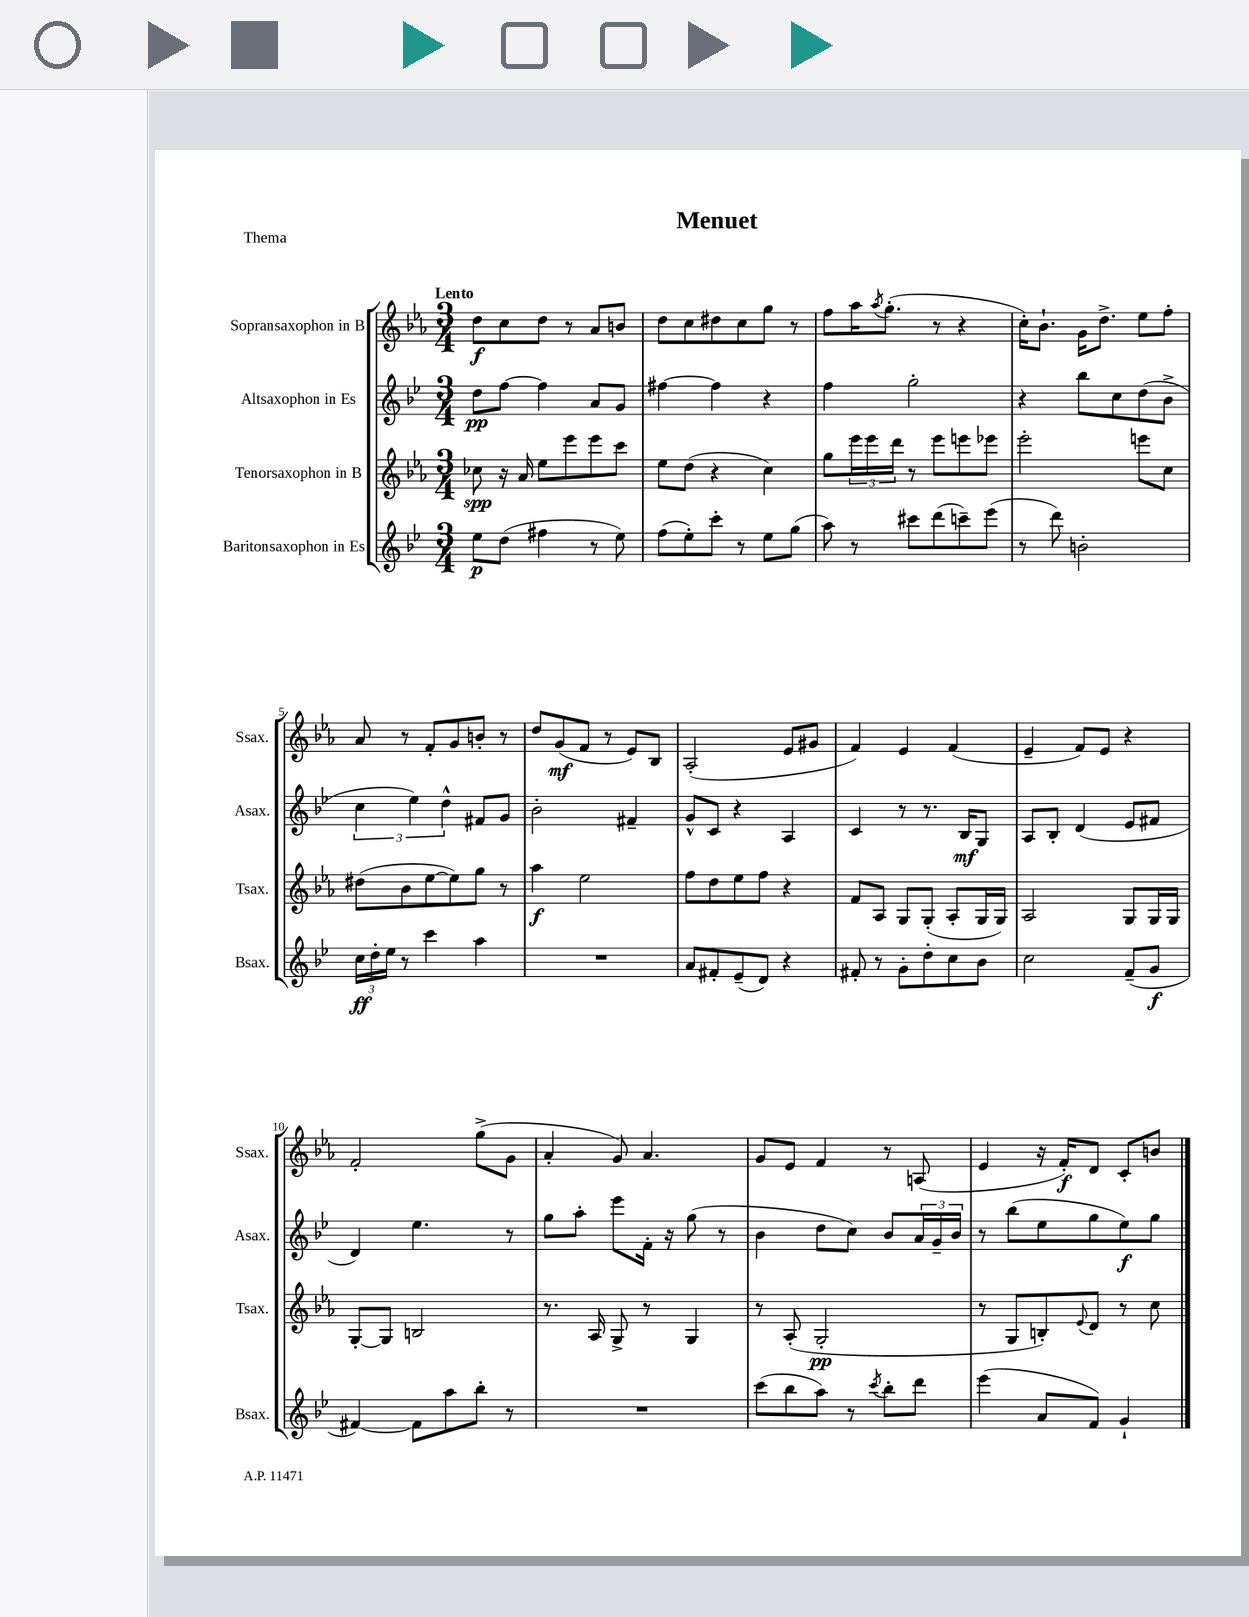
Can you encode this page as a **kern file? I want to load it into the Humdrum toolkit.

**kern	**kern	**kern	**kern
*staff4	*staff3	*staff2	*staff1
*clefG2	*clefG2	*clefG2	*clefG2
*k[b-e-]	*k[b-e-a-]	*k[b-e-]	*k[b-e-a-]
*M3/4	*M3/4	*M3/4	*M3/4
8ee-	8cc-	8dd	8dd
(8dd	16r	[8ff	8cc
.	16a-	.	.
4ff#	8ee-	4ff]	8dd
.	8eee-	.	8r
8r	8eee-	8a	8a-
8ee-)	8ccc	8g	8b
=	=	=	=
(8ff	8ee-	[4ff#	8dd
8ee-')	(8dd	.	8cc
8ccc'	4r	4ff#]	8dd#
8r	.	.	8cc
8ee-	4cc)	4r	8gg
(8gg	.	.	8r
=	=	=	=
8aa)	8gg	4ff	8ff
8r	24eee-	.	16aa-
.	24eee-	.	.
.	.	.	8qaa-
.	.	.	(8.gg'
.	24ddd	.	.
8ccc#	8r	2gg'	.
(8ddd	8eee-	.	8r
8ccc~)	8eee	.	4r
(8eee-	8eee-	.	.
=	=	=	=
8r	2eee-'	4r	16cc')
.	.	.	8.b-`
8ddd)	.	.	.
2b'	.	8bb-	16g
.	.	.	8.dd^
.	.	8cc	.
.	8eee	(8dd	8ee-
.	8cc	8b-^	8ff'
=	=	=	=
24cc	(8dd#	6cc	8a-
24dd'	.	.	.
24ee-	.	.	.
8r	8b-	.	8r
.	.	6ee-)	.
4ccc	[8ee-	.	8f'
.	.	6dd^^	.
.	8ee-])	.	8g
4aa	8gg	8f#	8b'
.	8r	8g	8r
=	=	=	=
2.r	4aa-	2b-'	8dd
.	.	.	(8g
.	2ee-	.	8f
.	.	.	8r
.	.	4f#~	8e-)
.	.	.	8B-
=	=	=	=
8a	8ff	8g^^	(2A-'
8f#'	8dd	8c	.
(8e-~	8ee-	4r	.
8d)	8ff	.	.
4r	4r	4A	8e-
.	.	.	8g#
=	=	=	=
8f#'	8f	4c	4f)
8r	8A-	.	.
8g'	8G	8r	4e-
8dd'	(8G'	8.r	.
8cc	8A-'	.	(4f
.	.	16B-	.
8b-	16G	8G	.
.	16G)	.	.
=	=	=	=
2cc	2A-	8A	4e-~
.	.	8B-'	.
.	.	(4d	8f)
.	.	.	8e-
(8f~	8G	8e-	4r
8g	16G	8f#	.
.	16G	.	.
=	=	=	=
[4f#)	[8G'	4d)	2f'
.	8G]	.	.
8f#]	2B	4.ee-	.
8aa	.	.	.
8bb-'	.	.	(8gg^
8r	.	8r	8g
=	=	=	=
2.r	8.r	8gg	4a-'
.	.	8aa'	.
.	16A-	.	.
.	8G^	8eee-	8g)
.	8r	16f'	4.a-
.	.	16r	.
.	4G	(8gg	.
.	.	8r	.
=	=	=	=
(8ccc	8r	4b-	8g
8bb-	(8A-'	.	8e-
8aa)	2G'	8dd	4f
8r	.	8cc)	.
8qccc	.	.	.
8bb-'	.	8b-	8r
8ddd	.	24a	(8A
.	.	24g~	.
.	.	24b-	.
=	=	=	=
(4eee-	8r	8r	4e-
.	8G	(8bb-	.
8a	8B')	8ee-	16r
.	.	.	16f')
.	8qqe-	.	.
8f)	8d	8gg	8d
4g`	8r	8ee-)	8c'
.	8cc	8gg	8b
==	==	==	==
*-	*-	*-	*-
